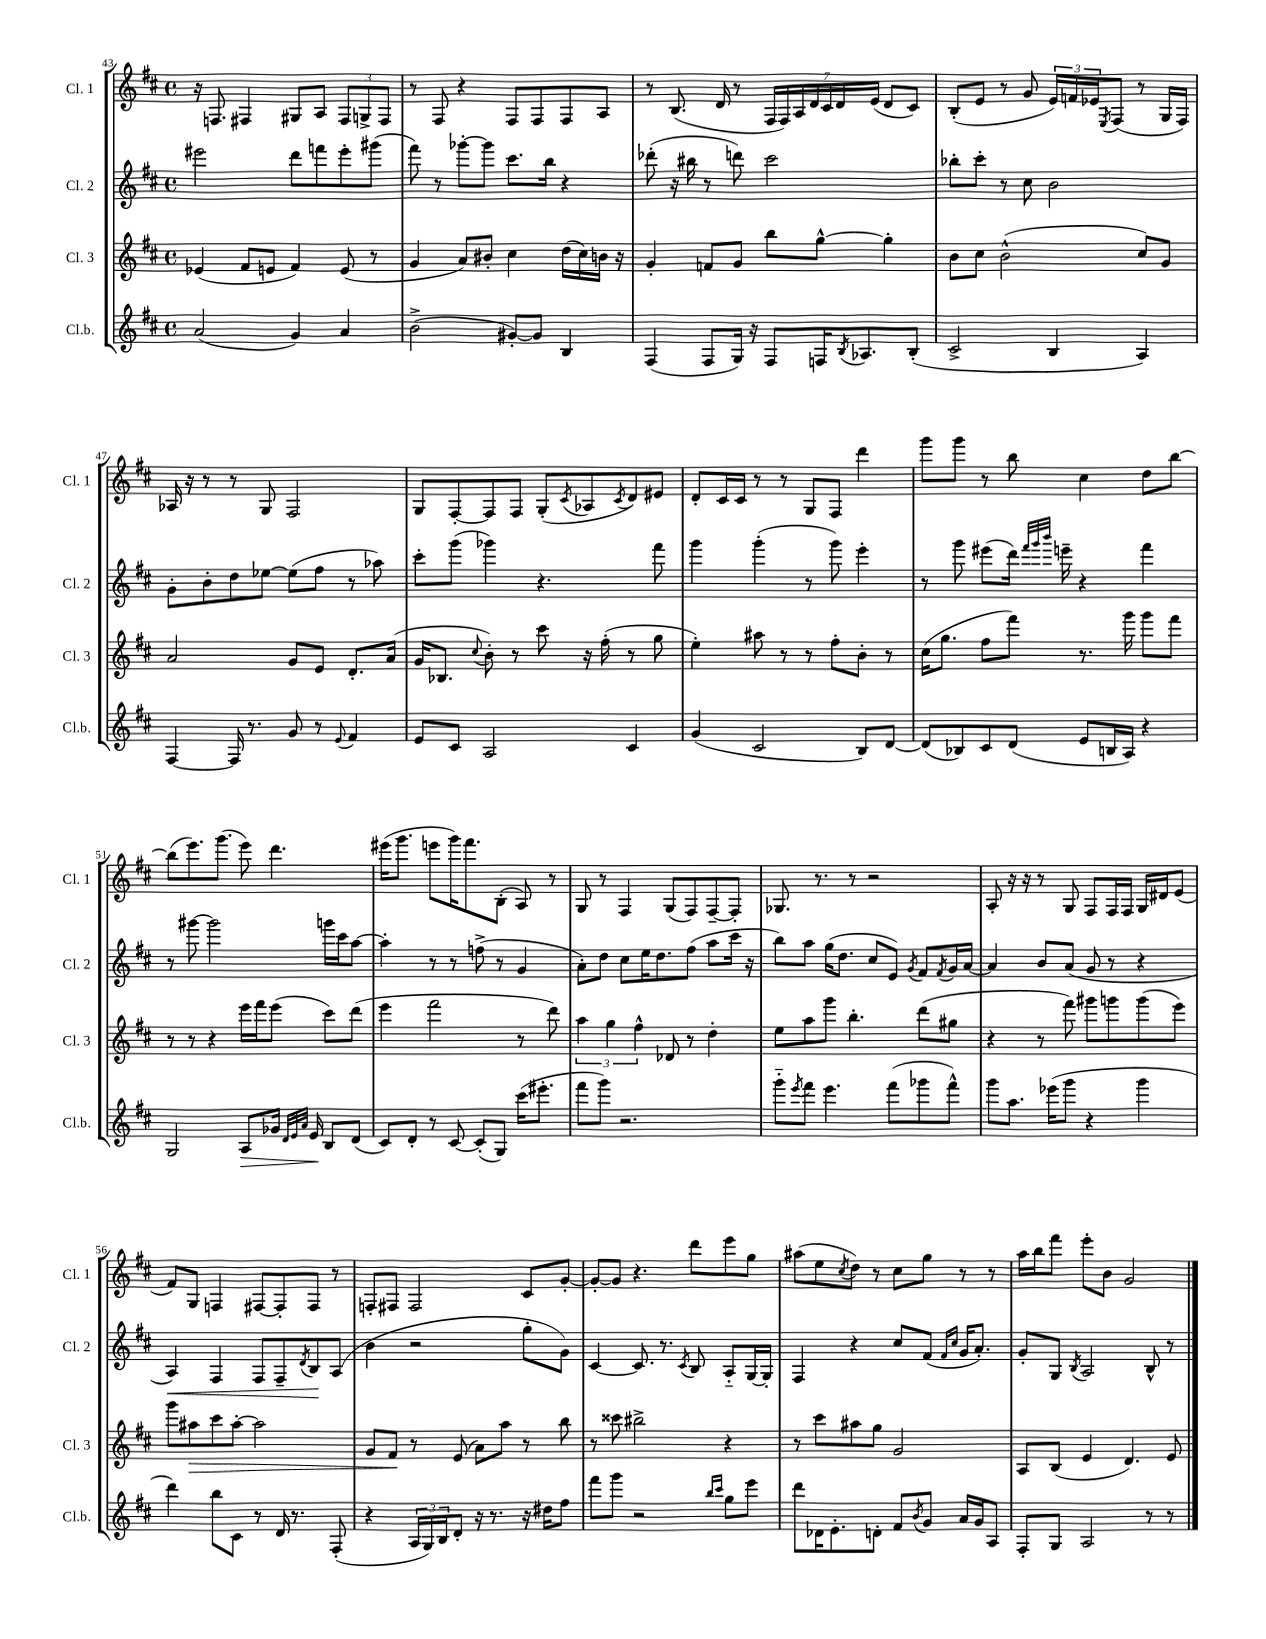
<<
\new StaffGroup <<
\new Staff = "s0" \with { instrumentName = "Cl. 1" shortInstrumentName = "Cl. 1" } {
    \clef treble \key d \major \defaultTimeSignature \time 4/4
    r16 f8. fis4 gis8 a8 \tuplet 3/2 { fis8 g8-> fis8 } |
    r8 fis8 r4 fis8 fis8 fis8 a8 |
    r8 b8.( d'16 r8 \tuplet 7/4 { fis16 fis16) a16 d'16 cis'16 d'16 e'16( } d'8 cis'8) |
    b8-.( e'8 r8 g'8 \tuplet 3/2 { e'16) f'16 ees'16 } \acciaccatura { e8 } fis8( r8 g16 fis16) |
    aes16 r16 r8 r8 g8 fis2 |
    g8 fis8~-. fis8 fis8 g8-.( \acciaccatura { cis'8 } aes8 \acciaccatura { cis'8 } d'8) eis'8 |
    d'8-. cis'16 cis'16 r8 r8 g8 fis8 d'''4 |
    g'''8 g'''8 r8 b''8 cis''4 d''8 b''8~ |
    b''8( e'''8.) g'''8.( e'''8) d'''4. |
    eis'''16( g'''8. e'''8 g'''16) fis'''8. b8-.( a8) r8 |
    g8 r8 fis4 g8( fis8) fis8~-- fis8-. |
    ges8. r8. r8 r2 |
    a8-. r16 r16 r8 g8 fis8 fis16 fis16 g16 dis'16 e'8( |
    fis'8) g8 f4 fis8~ fis8-. fis8 r8 |
    f8-. fis8 fis2 cis'8 g'8~-. |
    g'8~-. g'8 r4. d'''8 e'''8 g''8 |
    ais''8( e''8 \acciaccatura { cis''8 } d''8) r8 cis''8 g''8 r8 r8 |
    a''16 b''16 fis'''8 e'''8-. b'8 g'2 \bar "|." |
}
\new Staff = "s1" \with { instrumentName = "Cl. 2" shortInstrumentName = "Cl. 2" } {
    \clef treble \key d \major \defaultTimeSignature \time 4/4
    eis'''2 d'''8 f'''8 eis'''8-. gis'''8( |
    fis'''8) r8 ges'''8~-. ges'''8 cis'''8. b''16 r4 |
    des'''8-.( r16 bis''16 r8 d'''8) cis'''2 |
    bes''8-. cis'''8-. r8 cis''8 b'2 |
    g'8-. b'8-. d''8 ees''8~ ees''8( fis''8 r8 aes''8) |
    cis'''8-. g'''8( ges'''4) r4. fis'''8 |
    g'''4 g'''4-.( r8 g'''8) e'''4-. |
    r8 g'''8 eis'''8( d'''16) \grace { fis'''32 g'''32 b'''32 } e'''16-- r4 fis'''4 |
    r8 gis'''8~ gis'''2 g'''16 cis'''16 a''8~ |
    a''4-. r8 r8 f''8->( r8 g'4 |
    a'8-.) d''8 cis''8 e''16 d''8. fis''8( a''8 cis'''16 r16 |
    b''8) a''8 g''16( d''8. cis''8 e'8) \acciaccatura { g'8 } fis'8 \acciaccatura { fis'8 } g'16 a'16~ |
    a'4 b'8 a'8( g'8 r8 r4 |
    a4\<) fis4 fis8 fis8-- \acciaccatura { d'8 } b8\! a8( |
    b'4 r2 g''8-. g'8) |
    cis'4~ cis'8. r8. \acciaccatura { cis'8 } b8 a8-_ g16~ g16-. |
    fis4 r4 cis''8 fis'8( \grace { fis'16 cis''16 } g'16 a'8.-.) |
    g'8-. g8 \acciaccatura { b8 } a2 b8-^ r8 \bar "|." |
}
\new Staff = "s2" \with { instrumentName = "Cl. 3" shortInstrumentName = "Cl. 3" } {
    \clef treble \key d \major \defaultTimeSignature \time 4/4
    ees'4( fis'8 e'8 fis'4) e'8( r8 |
    g'4 a'8) bis'8-. cis''4 d''16( cis''16) b'16 r16 |
    g'4-. f'8 g'8 b''8 g''8~-^ g''4-. |
    b'8 cis''8 b'2-^( cis''8) g'8 |
    a'2 g'8 e'8 d'8.-. a'16( |
    g'16 bes8. \appoggiatura { cis''8 } b'8-.) r8 cis'''8 r16 fis''16-.( r8 g''8 |
    e''4-.) ais''8 r8 r8 fis''8-. b'8-. r8 |
    cis''16( g''8. fis''8 fis'''8) r8. g'''16 g'''8 fis'''8 |
    r8 r8 r4 e'''16 fis'''16 e'''8( cis'''8) d'''8( |
    e'''4 fis'''2 r8 d'''8) |
    \tuplet 3/2 { a''4 g''4 fis''4-^ } des'8 r8 d''4-. |
    e''8 a''8 g'''8 b''4.-. d'''8( gis''8 |
    r4 r8 fis'''8) gis'''8 g'''8 g'''8( e'''8) |
    g'''8 ais''8\> cis'''8 ais''8~-. ais''2 |
    g'8 fis'8\! r8 e'8( a'8) a''8 r8 b''8 |
    r8 cisis'''8 bis''2-> r4 |
    r8 cis'''8 ais''8 g''8 g'2 |
    a8 b8( e'4 d'4.) e'8 \bar "|." |
}
\new Staff = "s3" \with { instrumentName = "Cl.b." shortInstrumentName = "Cl.b." } {
    \clef treble \key d \major \defaultTimeSignature \time 4/4
    a'2( g'4) a'4 |
    b'2->( gis'8~-.) gis'8 b4 |
    fis4( fis8 g16) r16 fis8 f16 \acciaccatura { b8 } aes8. b8-.( |
    cis'2-> b4 a4) |
    fis4~ fis16 r8. g'8 r8 \appoggiatura { e'8 } fis'4 |
    e'8 cis'8 a2 cis'4 |
    g'4( cis'2 b8) d'8~ |
    d'8( bes8) cis'8 d'8( e'8 b16 a16) r4 |
    g2 a8\> ges'16 \grace { d'32 e'32 a'32 } e'16\! b8 d'8( |
    cis'8) d'8-. r8 cis'8~ cis'8-.( g8) cis'''16( eis'''8.-. |
    fis'''8 g'''8) r2. |
    g'''8-_ \acciaccatura { e'''8 } fis'''8 e'''4. fis'''8( ges'''8 fis'''8-^) |
    g'''8 a''8. ees'''16( g'''8 r4 g'''4 |
    d'''4) b''8 cis'8 r8 d'16 r8. fis8-.( |
    r4 \tuplet 3/2 { a16 g16) b16 } d'8-. r16 r8. r16 dis''16 fis''8 |
    fis'''8 g'''8 r2 \grace { b''16 cis'''16 } g''8 e'''8 |
    d'''8 des'16 e'8.-. d'8-. fis'8 \acciaccatura { b'8 } g'8 a'16 g'16 a8 |
    fis8-. g8 a2 r8 r8 \bar "|." |
}
>>
>>
\layout { \context { \Score currentBarNumber = #43 } }
